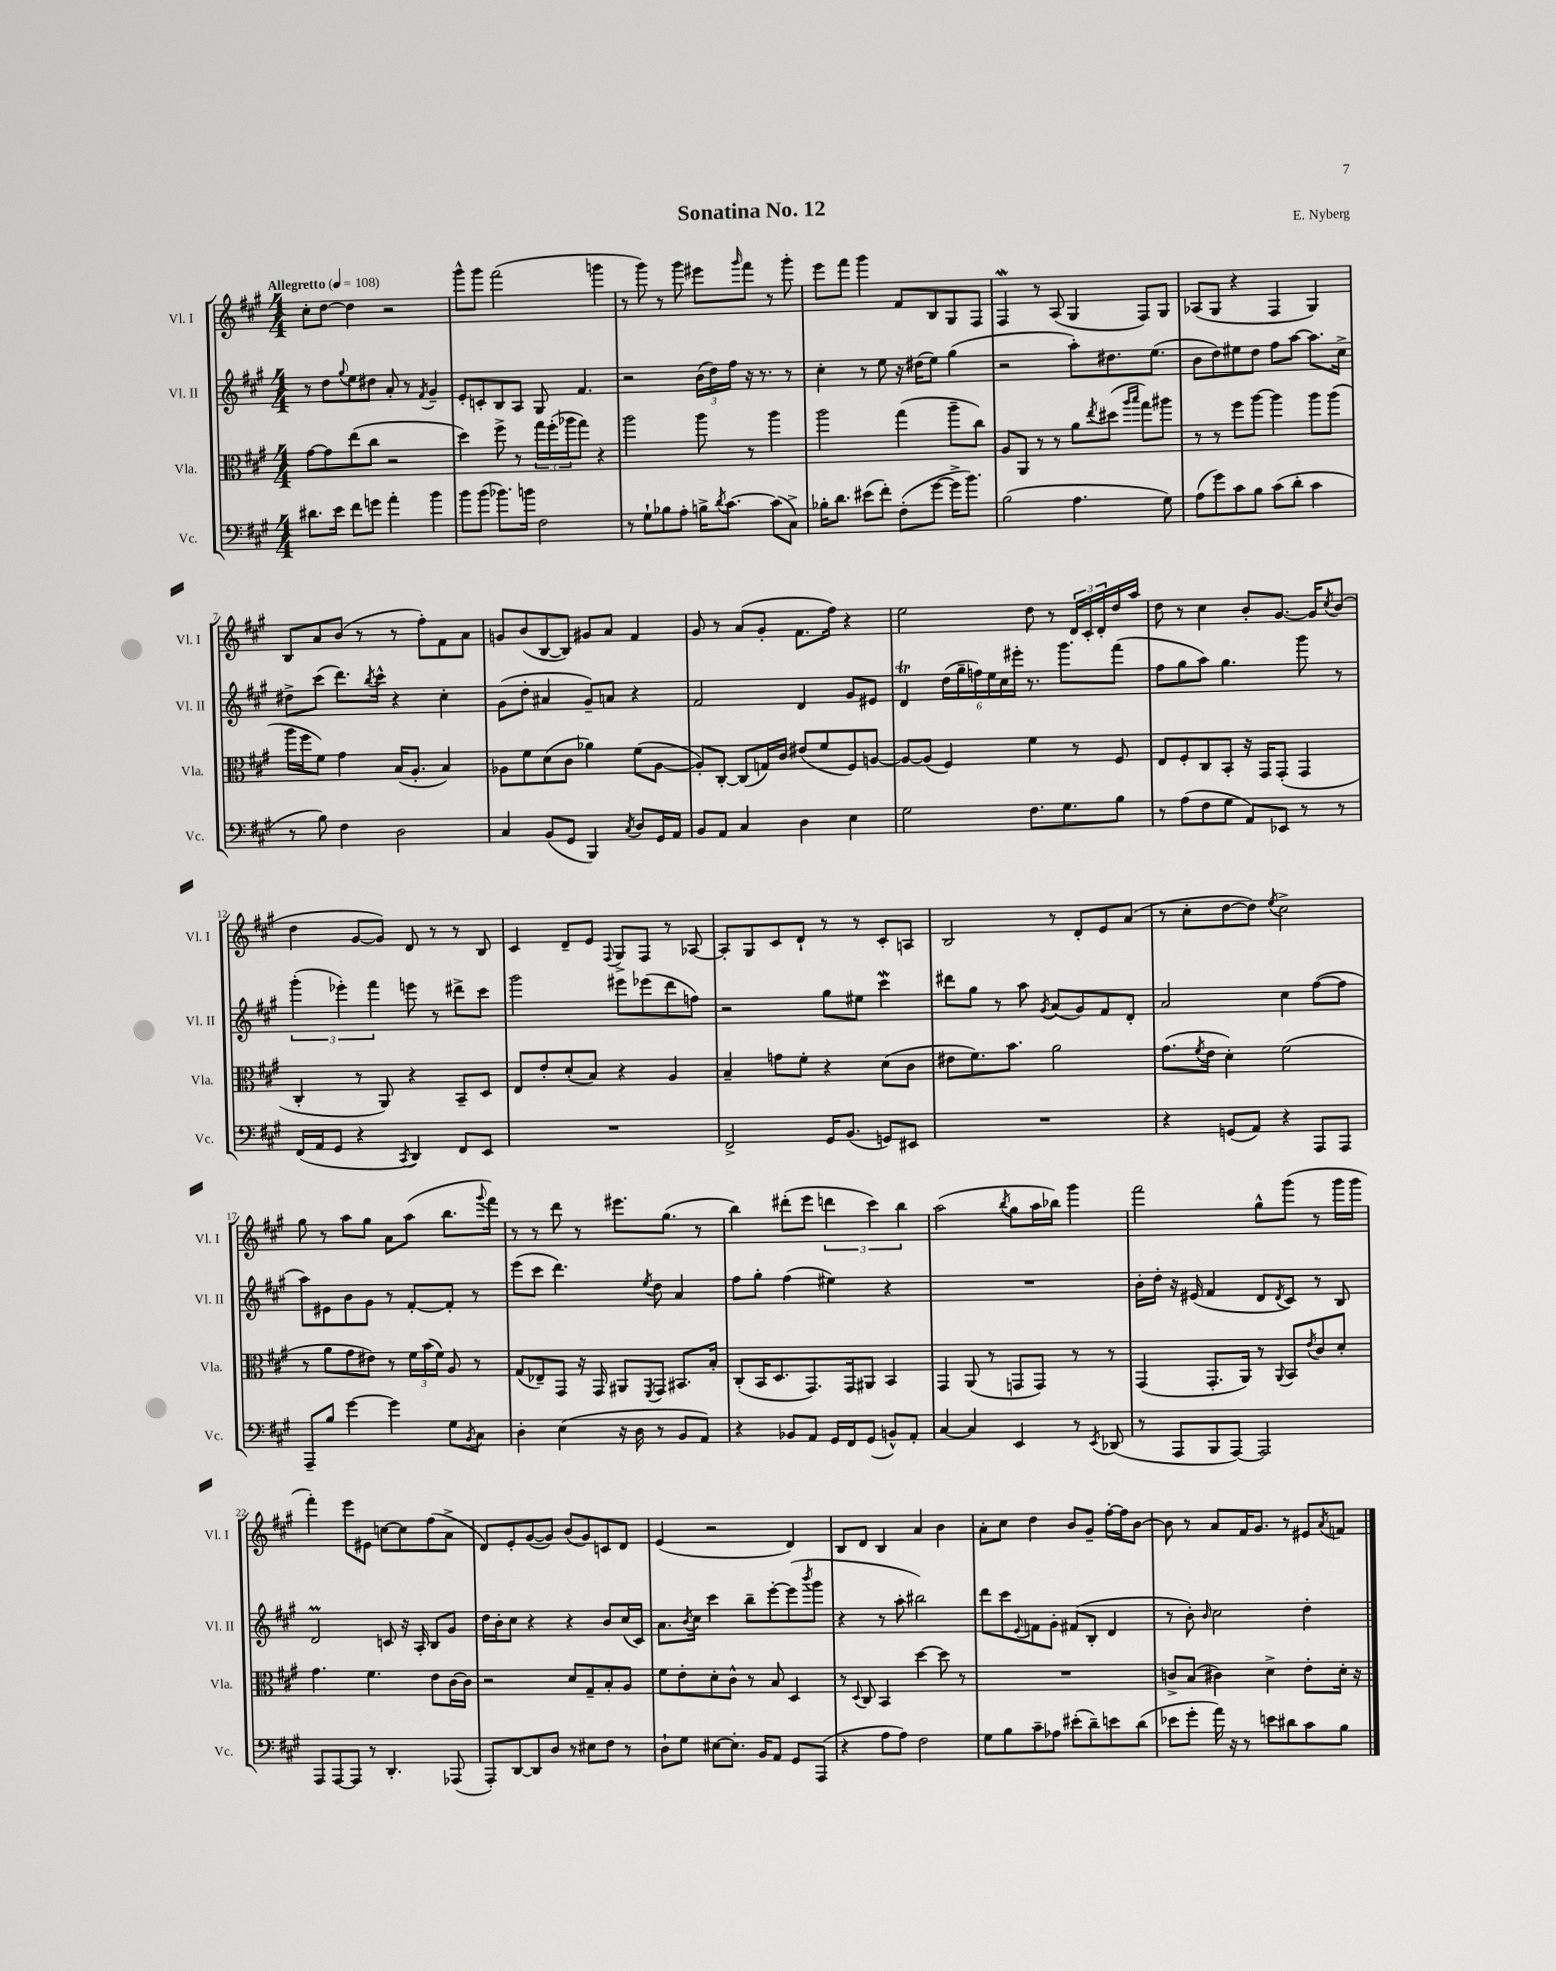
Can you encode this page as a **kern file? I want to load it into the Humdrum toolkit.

**kern	**kern	**kern	**kern
*part4	*part3	*part2	*part1
*staff4	*staff3	*staff2	*staff1
*I"Vc.	*I"Vla.	*I"Vl. II	*I"Vl. I
*I'Vc.	*I'Vla.	*I'Vl. II	*I'Vl. I
*clefF4	*clefC3	*clefG2	*clefG2
*k[f#c#g#]	*k[f#c#g#]	*k[f#c#g#]	*k[f#c#g#]
*M4/4	*M4/4	*M4/4	*M4/4
*MM108	*MM108	*MM108	*MM108
=1	=1	=1	=1
!	!	!	!LO:TX:a:B:t=Allegretto
8.d#X\L	[8g#\L	8r	8cc#'\L
.	8g#\]	8dd\L	[8dd\J
16e\Jk	.	.	.
.	.	8qqgg#/	.
8f#\L	(8ee\	8ee\	4dd\]
8gn\J	8cc#\J	8dd#X\J	.
4a'\	2r	8a'/	2r
.	.	8r	.
.	.	8qf#/	.
4b\	.	4g#~/	.
=2	=2	=2	=2
8b\L	4dd\)	8e'/L	8ggg#^^\L
(8b\J	.	8cn'/	8ggg#\J
8.b-X\L)	8ff#^\	8B/	(2fff#\
.	8r	8A/J	.
16bn\Jk	.	.	.
2F#\	24gg#\LL	8G#/	.
.	(24ff#'\	.	.
.	24aa-X\J	.	.
.	8gg#\J)	4.f#/	.
.	4r	.	4gggn\
=3	=3	=3	=3
8r	2aa\	2r	8r
8G#`\L	.	.	8ggg#\)
8B-X\	.	.	8r
8A'\J	.	.	8ggg#\
16Bn^\KL	8aa\	(24b\LL	8eee#X\L
.	.	24dd\)	.
8qd/	.	.	.
[8.c#\J	.	.	.
.	.	24ff#\JJ	.
.	.	.	16qqggg#/
.	8r	16r	8fff#\J
.	.	8.r	.
(8c#\L]	4aa\	.	8r
8C#^\J)	.	8r	8ggg#'\
=4	=4	=4	=4
16B-X'\KL	2aa\	4cc#'\	8eee\L
8.d\J	.	.	.
.	.	.	8fff#\J
(8e#X\L	.	8r	4ggg#\
8f#'\J)	.	8ee\	.
(8F#'\L	(4gg#\	16r	8f#/L
.	.	(16dd#X\KL	.
[8g#\J	.	8ee\J)	8B/
16g#^\KL]	8aa~\L	(4gg#\	8G#/
8.b\J)	.	.	.
.	8cc#\J)	.	8F#/J
=5	=5	=5	=5
(2B\	8A/L	2r	4F#W/
.	8AA/J	.	.
.	8r	.	8r
.	8r	.	(8A/
4.A\	8a\L	8aa'\L)	4G#/
.	8qee/	.	.
.	(8dd#X\J	8.dd#X\	.
.	16qqaa/LL	.	.
.	16qqbb/JJ	.	.
.	8gg#\L)	.	8F#/L)
.	.	(8.ee\J	.
8G#\)	8aa#X\J	.	8G#/J
=6	=6	=6	=6
(8A\L	8r	8b\L	(8A-X/L
8g#\)	8r	8dd\)	8G#/J
8c#\	8ff#\L	8ee#X\	4r
8B\J	[8aa\J	8dd\J	.
(8c#\L	4aa\]	8ff#\L	4F#/
8d'\J	.	[8aa\J	.
4c#\	8aa\L	8.aa\L]	4G#/)
.	(8aa\J	.	.
.	.	16cc#^\Jk	.
!!LO:LB:g=z
=7	=7	=7	=7
8r	16aa\LL	8dd#X^\L	8B/L
.	16ff#\J	.	.
8B\)	8f#\J)	(8ccc#\J	8a/
4F#\	4g#\	8.ddd\L)	(8b/J
.	.	.	8r
.	.	8qbb/	.
.	.	16ccc#^^\Jk	.
2D\	(16B/KL	4r	8r
.	8.A'/J	.	.
.	.	.	8ff#'\L)
.	4B/)	4cc#'\	8f#\
.	.	.	8a\J
=8	=8	=8	=8
4C#/	8A-X\L	(8g#\L	8gn/L
.	8f#\	8dd'\J	(8b/
(8BB/L	(8d\	4a#X/	[8B/
8GG#/J	8c#\J	.	8B/J])
4BBB/)	4a-X\)	8g#~/L)	8g#X/L
.	.	8an/J	8a/J
8qC#/	.	.	.
8D/L	(8f#\L	4r	4f#/
16GG#/L	[8A-\J	.	.
16AA/JJ	.	.	.
=9	=9	=9	=9
8BB/L	8A-'/L])	2f#/	8g#/
8AA/J	[8C#'/J	.	8r
4C#/	(8C#/L]	.	(8a/L
.	16Gn/L)	.	8g#'/J
.	16c#/JJ	.	.
4D\	(8e#X/L	4d/	8.f#\L
.	8f#/	.	.
.	.	.	16ff#\Jk)
4E\	8F#/)	8g#/L	4r
.	[8An/J	8e#X/J	.
=10	=10	=10	=10
2G#\	8A/L_	4dT/	2ee\
.	(8A/J]	.	.
.	4F#/)	(24dd\LL	.
.	.	24gg#~\	.
.	.	24ffn\)	.
.	.	24ee\	.
.	.	24cc#\	.
.	.	24eee#X'\JJ	.
8.F#\L	4f#\	8.r	8dd\
.	.	.	8r
8.G#\	.	8.ggg#\L	.
.	8r	.	24d/LL
.	.	.	24c#'/
.	.	.	24d'/
8B\J	8F#/	(8fff#\J	16dd/
.	.	.	16aa/JJ
=11	=11	=11	=11
8r	8E/L	8ff#\L	8dd\
(8A\L	8F#'/	8gg#\	8r
8F#\	8C#/	8aa\J)	4cc#\
8G#\J	8BB'/J	4.gg#\	.
8AA/L)	16r	.	8b'/L
.	16GG#/KL	.	.
8EE-X/J	(8GG#'/J	.	[8.g#/J
8r	4GG#/	8ggg#\	.
.	.	.	16g#/KL]
.	.	.	8qcc#/
8r	.	8r	(8b/J
!!LO:LB:g=z
=12	=12	=12	=12
(16FF#/LL	4C#'/	(6ggg#'\	4dd\
16AA/J	.	.	.
8GG#/J	.	.	.
.	.	6eee-X'\)	.
4r	8r	.	[8g#/L
.	.	6fff#\	.
.	8AA/)	.	8g#/J])
8qCC#/	.	.	.
4DD/)	4r	8eeen\	8d/
.	.	8r	8r
8FF#/L	8BB~/L	8ddd#X^\L	8r
8EE/J	8D/J	8ccc#\J	8B/
=13	=13	=13	=13
1r	8E/L	2ggg#\	4c#/
.	8e'/	.	.
.	(8d'/	.	8d~/L
.	8B/J)	.	8e/J
.	.	.	8qqF#/
.	4r	8eee#X\L	8G#^/L
.	.	(8eee-X\	8F#/J
.	4A/	8ddd\	8r
.	.	8ffn\J)	[8A-X/
=14	=14	=14	=14
2FF#^/	4B~/	2r	8A-'/L]
.	.	.	8G#/
.	8gn\L	.	8c#/
.	8f#'\J	.	8d`/J
16GG#/KL	4r	8gg#\L	8r
(8.BB/J	.	.	.
.	.	8ee#X\J	8r
8GGn/L)	(8d\L	4ccc#W\	8c#'/L
8EE#X/J	8c#\J	.	8An/J
=15	=15	=15	=15
1r	8e#X\L	8ddd#X\L	2B/
.	8.f#\)	8gg#\J	.
.	.	8r	.
.	8.b\J	.	.
.	.	8aa\	.
.	.	8qg#/	.
.	2a\	(8a/L	8r
.	.	8g#/)	8d'/L
.	.	8f#/	8e/
.	.	8d'/J	(8a/J
=16	=16	=16	=16
4r	(8.g#\L	2a/	8r
.	.	.	8cc#'\L
.	8qf#/	.	.
.	16e\Jk	.	.
(8GGn/L	4d'\)	.	[8dd\
8AA/J)	.	.	8dd\J])
.	.	.	8qee/
4r	(2f#\	4cc#\	2cc#^\
8AAA/L	.	([8ff#\L	.
8AAA/J	.	8ff#\J]	.
!!LO:LB:g=z
=17	=17	=17	=17
8AAA~/L	8r	8aa\L)	8gg#\
8B/J	8a\L	8e#X\	8r
[4g#\	8g#\	8b\	8aa\L
.	8e#X\J)	8g#\J	8gg#\J
4g#\]	8r	8r	8a\L
.	24f#\LL	[8f#'/L	(8aa\J
.	(24b\	.	.
.	24f#\JJ)	.	.
8G#\L	8A/	8f#'/J]	8.bb\L
8qBB/	.	.	.
8C#\J	8r	8r	.
.	.	.	8qqggg#/
.	.	.	16fff#\Jk)
=18	=18	=18	=18
4D'\	(8G#/L	(8eee\L	8r
.	8E-X~/)	8ccc#\J	8r
(4E\	8GG#/J	4.ddd\)	8ddd\
.	16r	.	8r
.	16GG#/	.	.
16r	8AA#X/L	.	8.eee#X\L
16D\	.	.	.
.	8qFF#/	8qee/	.
8r	8GG#/J	8dd\	.
.	.	.	(8.gg#\J
8BB/L	8.BB#X/L	4a/	.
8AA/J)	.	.	8r
.	16B'/Jk	.	.
=19	=19	=19	=19
4r	(8C#'/L	8ff#\L	4bb\)
.	16BB/K	8gg#'\J	.
.	8.D/	.	.
8BB-X/L	.	(4ff#\	(8ddd#X'\L
8AA/J	8.GG#/)	.	8eee\J
16GG#/LL	.	4ee#X\)	6dddn\
16FF#/J	16GG#/k	.	.
(8GG#/J	8AA#X/J	.	.
.	.	.	6ccc#\)
8BBn^^/L)	4BB/	4r	.
.	.	.	6bb\
8AA'/J	.	.	.
=20	=20	=20	=20
[4C#/	4GG#/	1r	(2aa\
4C#/]	(8AA/	.	.
.	8r	.	.
.	.	.	8qbb/
4EE/	8GGn/L	.	8gg#\L
.	8GG/J)	.	16aa\L
.	.	.	16bb-X\JJ)
8r	8r	.	4ggg#\
8qEE/	.	.	.
(8DD-X/	8r	.	.
=21	=21	=21	=21
8r	(4GG#/	16b'\LL	2fff#\
.	.	16dd'\JJ	.
8AAA/L	.	16r	.
.	.	(16e#X/	.
8BBB/	8.GG#'/L	4f#/	.
[8AAA/J)	.	.	.
.	16AA/Jk)	.	.
2AAA/]	8r	8d/L	8gg#^^\L
.	8qqAA/	8qd/	.
.	8BB/L	8c#/J)	(8ggg#\J
.	8qe/	.	.
.	8c#/	8r	8r
.	8d'/J	8B/	16ggg#\LL
.	.	.	16ggg#\JJ
!!LO:LB:g=z
=22	=22	=22	=22
8AAA/L	4.g#\	2dM/	4fff#'\)
[8AAA/	.	.	.
8AAA/J]	.	.	8eee\L
8r	4.f#\	.	8e#X\J
4.DD'/	.	8cn/	[8ccn\L
.	.	16r	8cc\]
.	.	16A'/	.
.	8e\L	8B/L	(8ff#\
(8AAA-X/	[16c#\L	8g#/J	8a^\J
.	16c#\JJ]	.	.
=23	=23	=23	=23
8AAA'/L)	2r	16dd\LL	8d/L)
.	.	16b'\J	.
[8DD/	.	8cc#\J	8e'/
8DD/]	.	4r	([8g#/
8D/J	.	.	8g#/J])
8r	8d/L	4r	(8b/L
8E#X\L	8G#~/	.	8g#/)
8F#\J	8B'/	8b/L	8cn/
8r	8A/J	(16cc#/L	8d/J
.	.	16c#/JJ)	.
=24	=24	=24	=24
8D`\L	8f#\L	8.a\L	(4e/
8G#\J	8e'\	.	.
.	.	8qb/	.
.	.	16cc#\Jk	.
[8E#X\L	8d'\	4ccc#\	2r
8.E#'\J]	8c#^^\J	.	.
.	8r	8bb~\L	.
16BB/KL	.	.	.
8AA/J	8B/	[8eee'\	.
8GG#/L	4D/	(8eee\]	4d/)
.	.	8qbbb/	.
(8AAA/J	.	8ggg#\J	.
=25	=25	=25	=25
4r	8r	4r	8B/L
.	8qqD/	.	.
.	8C#/	.	8d/J
8A\L	4BB/	8r	4B/
8A\J)	.	8aa'\	.
2F#\	[4dd\	2bb#X\)	4a/
.	8dd\]	.	4b\
.	8r	.	.
=26	=26	=26	=26
8G#\L	1r	8ddd\L	8a'\L
8B\	.	8ccc#\	8cc#\J
.	.	8qqe/	.
8c#~\	.	8fn\	4dd\
8A-X\J	.	8g#'\J	.
(8e#X'\L	.	(8f#X/L	8b/L
8d~\)	.	8B'/J	8g#~/J
8en\	.	4d/	[16ff#'\LL
.	.	.	16ff#\J]
(8d\J	.	.	[8b\J
=27	=27	=27	=27
8e-X\L	8cn^/L	8r	8b\]
8g#'\J	(8B/J	8b'\)	8r
.	.	16qqb/	.
16a\)	4c#X\)	2cc#\	8a/L
16r	.	.	.
8r	.	.	16f#/K
.	.	.	8.g#/J
8en\L	4d^\	.	.
8d#X\	.	.	8r
8c#\	8e'\L	4dd'\	8e#X/L
.	.	.	8qa/
8B\J	16d'\Jk	.	8fn/J
.	16r	.	.
==	==	==	==
*-	*-	*-	*-
